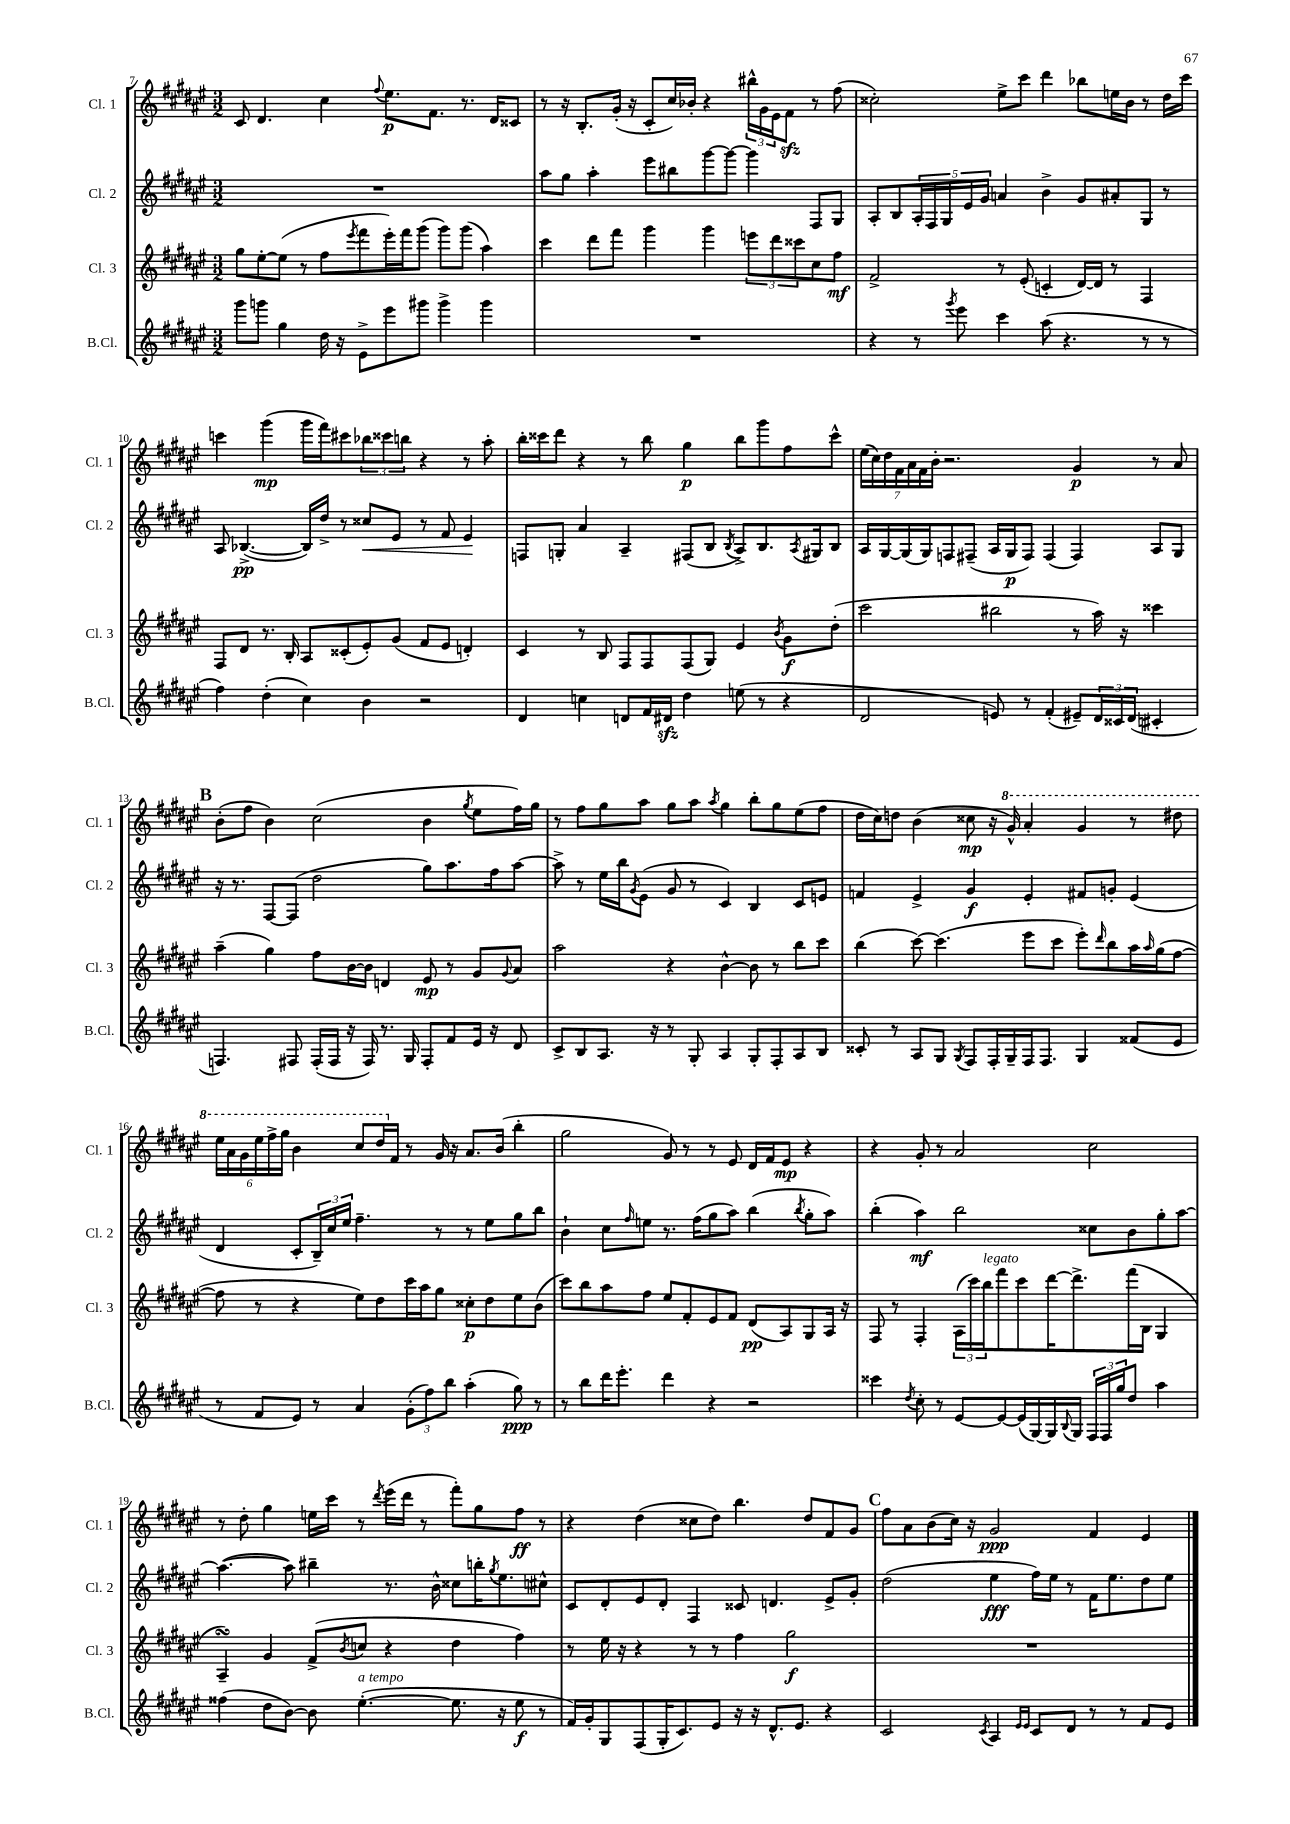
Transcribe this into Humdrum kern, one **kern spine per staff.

**kern	**kern	**kern	**kern
*staff4	*staff3	*staff2	*staff1
*clefG2	*clefG2	*clefG2	*clefG2
*k[f#c#g#d#a#e#]	*k[f#c#g#d#a#e#]	*k[f#c#g#d#a#e#]	*k[f#c#g#d#a#e#]
*M3/2	*M3/2	*M3/2	*M3/2
8ggg#	8gg#	1.r	8c#
8ggg	[8ee#'	.	4.d#
4gg#	(8ee#]	.	.
.	8r	.	.
16dd#	8ff#	.	4cc#
16r	.	.	.
.	8qeee#	.	.
8e#^	8fff#	.	.
.	.	.	8qqff#
8eee#	16eee#')	.	8.ee#
.	16fff#	.	.
8ggg#	(8ggg#	.	.
.	.	.	8.f#
4ggg#^	8ggg#)	.	.
.	(8ggg#	.	8.r
4ggg#	4aa#)	.	.
.	.	.	16d#
.	.	.	8c##
=	=	=	=
1.r	4ccc#	8aa#	8r
.	.	8gg#	16r
.	.	.	8.B'
.	8ddd#	4aa#'	.
.	8fff#	.	(16g#'
.	.	.	16r
.	4ggg#	8eee#	8c#'
.	.	8bb#	16cc#)
.	.	.	16b-'
.	4ggg#	[8ggg#	4r
.	.	8ggg#_	.
.	12eee	4ggg#]	24bb#^^
.	.	.	24g#
.	12ddd#	.	24e#
.	.	.	8f#
.	12ccc##	.	.
.	8cc#	8F#	8r
.	8ff#	8G#	(8ff#
=	=	=	=
4r	2f#^	8A#'	2cc##')
.	.	8B	.
8r	.	20A#'	.
.	.	20F#	.
.	.	20G#	.
8qggg#	.	.	.
8eee#	.	.	.
.	.	20e#	.
.	.	20g#	.
4ccc#	8r	4a	8ee#^
.	(8e#'	.	8ccc#
(8aa#	4c'	4b^	4ddd#
4.r	.	.	.
.	[16d#)	8g#	8bb-
.	16d#]	.	.
.	8r	8a#'	16ee
.	.	.	16b
8r	4F#	8G#	8r
8r	.	8r	16dd#
.	.	.	16ccc#
=	=	=	=
4ff#)	8F#	8A#	4ccc
.	8d#	([4.B-^	.
(4dd#'	8.r	.	(4ggg#
.	16B'	.	.
4cc#)	8A#	16B-])	16ggg#
.	.	16dd#^	16fff#)
.	(8c##'	8r	8ccc#
4b	8e#')	8cc##	12bb-
.	.	.	12ccc##
.	(8g#	8e#	.
.	.	.	12bb
2r	8f#	8r	4r
.	8e#	8f#	.
.	4d')	4e#	8r
.	.	.	8aa#'
=	=	=	=
4d#	4c#	8F	16bb'
.	.	.	16ccc##
.	.	8G'	8ddd#
4cc	8r	4a#	4r
.	8B	.	.
8d	8F#	4A#~	8r
16f#	8F#	.	8bb
16d#	.	.	.
4dd#	(8F#	(8F#	4gg#
.	8G#)	8B	.
.	.	8qB	.
(8ee	4e#	8A#^)	8bb
8r	.	8.B	8ggg#
.	8qb	.	.
4r	8g#	.	8ff#
.	.	8qA#	.
.	.	16G#	.
.	(8dd#'	8B	8ccc##^^
=	=	=	=
2d#	2ccc#	16A#	(28ee#
.	.	.	28cc#)
.	.	[16G#	.
.	.	.	28dd#
.	.	.	28f#
.	.	(16G#]	.
.	.	.	28a#
.	.	.	28f#
.	.	16G#)	.
.	.	.	28b'
.	.	8F	2.r
.	.	(8F#~	.
8e)	2bb#	16A#	.
.	.	16G#	.
8r	.	8F#)	.
(4f#'	.	(4F#	.
8e#~)	8r	4F#)	4g#
24d#	16aa#)	.	.
24c##	.	.	.
.	16r	.	.
(24d#	.	.	.
4c#'	4ccc##	8A#	8r
.	.	8G#	8a#
=	=	=	=
4.F)	(4aa#~	16r	(8b'
.	.	8.r	.
.	.	.	8ff#
.	4gg#)	[8F#	4b)
8F#	.	(8F#]	.
(16F#'	8ff#	2dd#	(2cc#
16F#	.	.	.
16r	[16b	.	.
16F#)	16b]	.	.
8.r	4d	.	.
16G#	.	.	.
8F#'	8e#	8gg#)	4b
8f#	8r	8.aa#	.
.	.	.	8qgg#
16e#	8g#	.	8ee#
16r	.	16ff#	.
.	8qqg#	.	.
8d#	8a#	[8aa#	16ff#)
.	.	.	16gg#
=	=	=	=
8c#^	2aa#	8aa#^]	8r
8B	.	8r	8ff#
8.A#	.	16ee#	8gg#
.	.	16bb	.
.	.	8qg#	.
.	.	(8e#	8aa#
16r	.	.	.
8r	4r	8g#	8gg#
8G#'	.	8r	8aa#
.	.	.	8qaa#
4A#	[4b^^	4c#)	4gg#
8G#'	8b]	4B	8bb'
8F#'	8r	.	8gg#
8A#	8bb	8c#	(8ee#
8B	8ccc#	8e	8ff#
=	=	=	=
8c##'	(4bb	4f	16dd#
.	.	.	16cc#)
8r	.	.	8dd
8A#	[8ccc#)	4e#^	(4b
8G#	(4.ccc#]	.	.
8qG#	.	.	.
8F#	.	4g#	8cc##
16F#'	.	.	16r
16G#~	.	.	16gg#^^)
16F#	8eee#	4e#'	4aa#'
8.F#	.	.	.
.	8ccc#	.	.
4G#	8eee#')	8f#	4gg#
.	16qqddd#	.	.
.	8bb	8g'	.
(8f##	16aa#	(4e#	8r
.	16qqaa#	.	.
.	(16gg#	.	.
8e#	[8ff#	.	8ddd#
=	=	=	=
8r	8ff#]	4d#	24eee#
.	.	.	24aa#
.	.	.	24gg#
8f#	8r	.	24eee#
.	.	.	24fff#^
.	.	.	24ggg#
8e#)	4r	8c#'	4bb
8r	.	24B~)	.
.	.	24cc#	.
.	.	24ee#	.
4a#	8ee#)	4.ff#~	8ccc#
.	8dd#	.	16ddd#
.	.	.	16f#
(12g#'	16ccc#	.	8r
.	16aa#	.	.
12ff#)	.	.	.
.	8gg#	8r	16g#
12bb	.	.	.
.	.	.	16r
(4aa#'	8cc##'	8r	8.a#
.	8dd#	8ee#	.
.	.	.	(16b
8gg#)	8ee#	8gg#	4bb'
8r	(8b	8bb	.
=	=	=	=
8r	8ccc#)	4b`	2gg#
8bb	8bb	.	.
16ddd#	8aa#	8cc#	.
8.eee#'	.	.	.
.	.	16qqff#	.
.	8ff#	8ee	.
4ddd#	8ee#	8.r	8g#)
.	8f#'	.	8r
.	.	(16ff#	.
4r	8e#	8gg#	8r
.	8f#	8aa#)	8e#
2r	(8d#	(4bb	16d#
.	.	.	16f#
.	8A#)	.	8e#
.	.	8qbb	.
.	8G#	8gg#'	4r
.	16A#	8aa#)	.
.	16r	.	.
=	=	=	=
4ccc##	8F#	(4bb'	4r
.	8r	.	.
8qdd#	.	.	.
8cc#'	4F#'	4aa#)	8g#'
8r	.	.	8r
[8e#	(24A#	2bb	2a#
.	24ccc#)	.	.
.	24bb	.	.
8e#_	8fff#	.	.
(16e#]	8ccc#	.	.
[16G#)	.	.	.
16G#]	[16ddd#	.	.
8qqB	.	.	.
16G#	8.ddd#^]	.	.
24F#	.	8cc##	2cc#
24F#	.	.	.
24gg#	.	.	.
8dd#	(16fff#	8b	.
.	16B	.	.
4aa#	4G#	8gg#'	.
.	.	[8aa#	.
=	=	=	=
(4ff##	4A#~)	(4.aa#_	8r
.	.	.	8dd#'
8dd#	4g#	.	4gg#
[8b)	.	8aa#])	.
8b]	(8f#^	4bb#~	16ee
.	.	.	16ccc#
.	8qb	.	.
([4.ee#'	8cc	.	8r
.	.	.	8qddd#
.	4r	8.r	(16eee#
.	.	.	16ddd#
.	.	.	8r
.	.	16b^^	.
8.ee#]	4dd#	8cc##	8fff#')
.	.	16bb'	8gg#
.	.	8qgg#	.
16r	.	8.ee#	.
8ee#	4ff#)	.	8ff#
8r	.	8cc#^^	8r
=	=	=	=
16f#)	8r	8c#	4r
16g#'	.	.	.
8G#	16ee#	8d#'	.
.	16r	.	.
(8F#	4r	8e#	(4dd#
16G#'	.	8d#'	.
8.c#)	.	.	.
.	8r	4F#	8cc##
8e#	8r	.	8dd#)
16r	4ff#	8c##	4.bb
16r	.	.	.
8.d#^^	.	4.d	.
.	2gg#	.	.
8.e#	.	.	.
.	.	.	8dd#
4r	.	8e#^	8f#
.	.	8g#'	8g#
=	=	=	=
2c#	1.r	(2dd#	8ff#
.	.	.	8a#
.	.	.	(8b
.	.	.	16cc#)
.	.	.	16r
8qc#	.	.	.
4A#	.	4ee#	2g#
16qqe#	.	.	.
16qqe#	.	.	.
8c#	.	16ff#)	.
.	.	16ee#	.
8d#	.	8r	.
8r	.	16f#	4f#
.	.	8.ee#	.
8r	.	.	.
8f#	.	8dd#	4e#
8e#	.	8ee#	.
==	==	==	==
*-	*-	*-	*-
